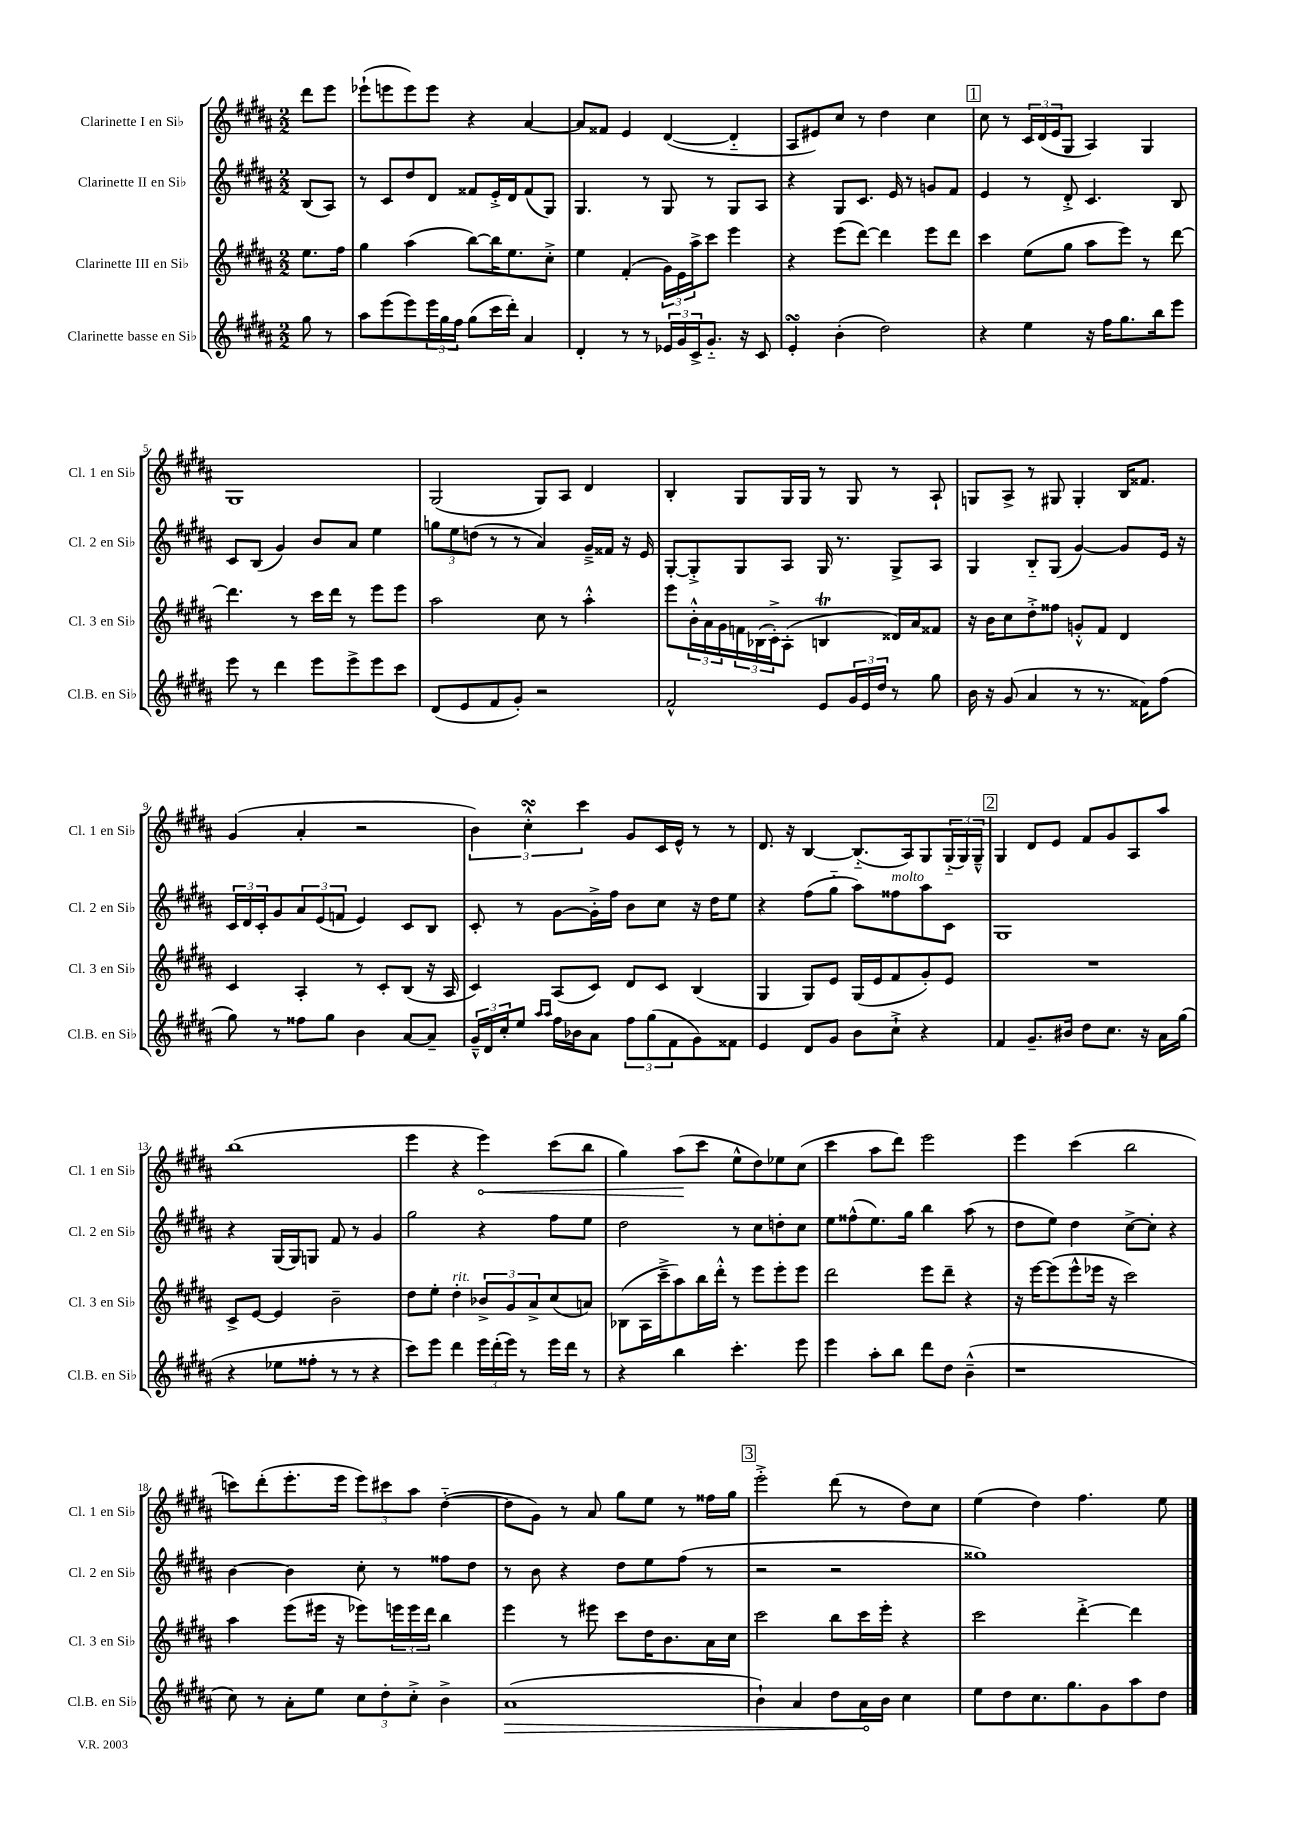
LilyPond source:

<<
\new StaffGroup <<
\new Staff = "s0" \with { instrumentName = "Clarinette I en Sib" shortInstrumentName = "Cl. 1 en Sib" } {
    \clef treble \key b \major \numericTimeSignature \time 2/2 \partial 4
    dis'''8 e'''8 |
    ees'''8-!( e'''8 e'''8) e'''8 r4 ais'4~ |
    ais'8 fisis'8 e'4 dis'4~( dis'4-_ |
    ais8 eis'8) cis''8 r8 dis''4 cis''4 |
    \mark \markup { \box "1" } cis''8 r8 \tuplet 3/2 { cis'16 dis'16( e'16 } gis8 ais4) gis4 |
    gis1 |
    gis2( gis8) ais8 dis'4 |
    b4-. gis8 gis16 gis16 r8 gis8 r8 ais8-! |
    g8 ais8-> r8 gis8 gis4-. b16 fisis'8. |
    gis'4( ais'4-. r2 |
    \tuplet 3/2 { b'4) cis''4-.-^\turn cis'''4 } gis'8 cis'16 e'16-^ r8 r8 |
    dis'8. r16 b4~ b8.-_( ais16) gis8 \tuplet 3/2 { gis16-_( gis16) gis16---^ } |
    \mark \markup { \box "2" } gis4 dis'8 e'8 fis'8 gis'8 ais8 ais''8 |
    b''1( |
    e'''4 r4 \once \override Hairpin.circled-tip = ##t e'''4\<) cis'''8( b''8 |
    gis''4) ais''8\!( cis'''8 e''8-^ dis''8) ees''8 cis''8( |
    cis'''4 ais''8 dis'''8) e'''2 |
    e'''4 cis'''4( b''2 |
    c'''8) dis'''8-.( e'''8.-. e'''16 \tuplet 3/2 { e'''8) cis'''8 ais''8 } dis''4~-_( |
    dis''8 gis'8) r8 ais'8 gis''8 e''8 r8 fisis''16 gis''16 |
    \mark \markup { \box "3" } e'''2-.-> dis'''8( r8 dis''8) cis''8 |
    e''4( dis''4) fis''4. e''8 \bar "|." |
}
\new Staff = "s1" \with { instrumentName = "Clarinette II en Sib" shortInstrumentName = "Cl. 2 en Sib" } {
    \clef treble \key b \major \numericTimeSignature \time 2/2 \partial 4
    b8( ais8) |
    r8 cis'8 dis''8 dis'8 fisis'8 e'16-.-> dis'16 fisis'8( gis8) |
    gis4. r8 gis8 r8 gis8 ais8 |
    r4 gis8 cis'8. e'16 r8 g'8 fis'8 |
    \mark \markup { \box "1" } e'4 r8 dis'8-.-> cis'4. b8 |
    cis'8 b8( gis'4) b'8 ais'8 e''4 |
    \tuplet 3/2 { g''8 e''8 d''8( } r8 r8 ais'4) gis'16---> fisis'16 r16 e'16 |
    gis8~-. gis8-.-> gis8 ais8 gis16 r8. gis8-> ais8 |
    gis4 b8-_ gis8( gis'4~) gis'8 e'16 r16 |
    \tuplet 3/2 { cis'16 dis'16 cis'16-. } gis'8 \tuplet 3/2 { ais'8 e'8( f'8 } e'4) cis'8 b8 |
    cis'8-. r8 gis'8~ gis'16-.-> fis''16 b'8 cis''8 r16 dis''16 e''8 |
    r4 fis''8( gis''8-_ ais''8) fisis''8^\markup { \italic "molto" } ais''8 cis'8 |
    \mark \markup { \box "2" } gis1 |
    r4 gis16( gis16) g8 fis'8 r8 gis'4 |
    gis''2 r4 fis''8 e''8 |
    dis''2 r8 cis''8 d''8-. cis''8 |
    e''8 fisis''8-^( e''8.) gis''16 b''4 ais''8( r8 |
    dis''8 e''8) dis''4 cis''8~-> cis''8-. r4 |
    b'4~ b'4 cis''8-. r8 fisis''8 dis''8 |
    r8 b'8 r4 dis''8 e''8 fis''8( r8 |
    \mark \markup { \box "3" } r2 r2 |
    gisis''1) \bar "|." |
}
\new Staff = "s2" \with { instrumentName = "Clarinette III en Sib" shortInstrumentName = "Cl. 3 en Sib" } {
    \clef treble \key b \major \numericTimeSignature \time 2/2 \partial 4
    e''8. fis''16 |
    gis''4 ais''4( b''8~) b''16 e''8. cis''8-.-> |
    e''4 fis'4-.( \tuplet 3/2 { gis'16) e'16 ais''16-> } cis'''8 e'''4 |
    r4 e'''8( dis'''8~) dis'''4 e'''8 dis'''8 |
    \mark \markup { \box "1" } cis'''4 e''8( gis''8 ais''8 e'''8) r8 dis'''8~ |
    dis'''4. r8 cis'''16 dis'''16 r8 e'''8 e'''8 |
    ais''2 cis''8 r8 ais''4-.-^ |
    e'''8 \tuplet 3/2 { b'16-.-^ ais'16 gis'16 } \tuplet 3/2 { f'16 bes16( cis'16-.->) } ais8-.( b4\trill disis'16) ais'16 fisis'8 |
    r16 b'16 cis''8 dis''8-.-> fisis''8 g'8-.-^ fis'8 dis'4 |
    cis'4 ais4-. r8 cis'8-. b8( r16 ais16 |
    cis'4) ais8( cis'8) dis'8 cis'8 b4( |
    gis4 gis8) e'8 gis16( e'16 fis'8 gis'8-.) e'8 |
    \mark \markup { \box "2" } R1 |
    cis'8-> e'8~ e'4 b'2-- |
    dis''8 e''8-. dis''4-.^\markup { \italic "rit." } \tuplet 3/2 { bes'8-> gis'8 ais'8-> } cis''8( a'8) |
    bes8( ais16 cis'''16---> ais''8) b''16 dis'''16-.-^ r8 e'''8 e'''8-. e'''8 |
    dis'''2 e'''8 dis'''8-- r4 |
    r16 e'''16~ e'''8( e'''8-^ ees'''16 r16 cis'''2) |
    ais''4 e'''8( eis'''16 r16 ees'''8) \tuplet 3/2 { e'''16 e'''16 dis'''16 } b''4 |
    e'''4 r8 eis'''8 cis'''8 dis''16 b'8. ais'16 cis''16 |
    \mark \markup { \box "3" } cis'''2 b''8 cis'''16 e'''16-. r4 |
    cis'''2 dis'''4~-.-> dis'''4 \bar "|." |
}
\new Staff = "s3" \with { instrumentName = "Clarinette basse en Sib" shortInstrumentName = "Cl.B. en Sib" } {
    \clef treble \key b \major \numericTimeSignature \time 2/2 \partial 4
    gis''8 r8 |
    ais''8 e'''8( e'''8) \tuplet 3/2 { e'''16 gis''16 fis''16 } gis''8( cis'''16 dis'''16-.) ais'4 |
    dis'4-. r8 r8 \tuplet 3/2 { ees'16 gis'16 cis'16-> } gis'8.-_ r16 cis'8 |
    e'4-.\turn b'4-.( dis''2) |
    \mark \markup { \box "1" } r4 e''4 r16 fis''16 gis''8. b''16 e'''8 |
    e'''8 r8 dis'''4 e'''8 e'''8-> e'''8 cis'''8 |
    dis'8( e'8 fis'8 gis'8-.) r2 |
    fis'2-^ e'8 \tuplet 3/2 { gis'16 e'16 dis''16 } r8 gis''8 |
    b'16 r16 gis'8( ais'4 r8 r8. fisis'16) fis''8( |
    gis''8) r8 fisis''8 gis''8 b'4 ais'8~ ais'8-- |
    \tuplet 3/2 { gis'16---^ dis'16 cis''16-. } e''8 \grace { ais''16 ais''16 } fis''16 bes'16 ais'8 \tuplet 3/2 { fis''8 gis''8( fis'8 } gis'8) fisis'8 |
    e'4 dis'8 gis'8 b'8 cis''8-!-> r4 |
    \mark \markup { \box "2" } fis'4 gis'8.-- bis'16 dis''8 cis''8. r16 ais'16 gis''16( |
    r4 ees''8 fisis''8-. r8 r8 r4 |
    cis'''8) e'''8 dis'''4 \tuplet 3/2 { e'''16 dis'''16-.( e'''16) } r8 e'''16 dis'''16 r8 |
    r4 b''4 cis'''4.-. e'''8 |
    e'''4 ais''8-. b''8 dis'''8 dis''8 b'4---^( |
    r1 |
    cis''8) r8 ais'8-. e''8 \tuplet 3/2 { cis''8 dis''8-. cis''8-.-> } b'4-> |
    \once \override Hairpin.circled-tip = ##t ais'1\>( |
    \mark \markup { \box "3" } b'4-!) ais'4 dis''8 ais'16\! b'16 cis''4 |
    e''8 dis''8 cis''8. gis''8. gis'8 ais''8 dis''8 \bar "|." |
}
>>
>>
